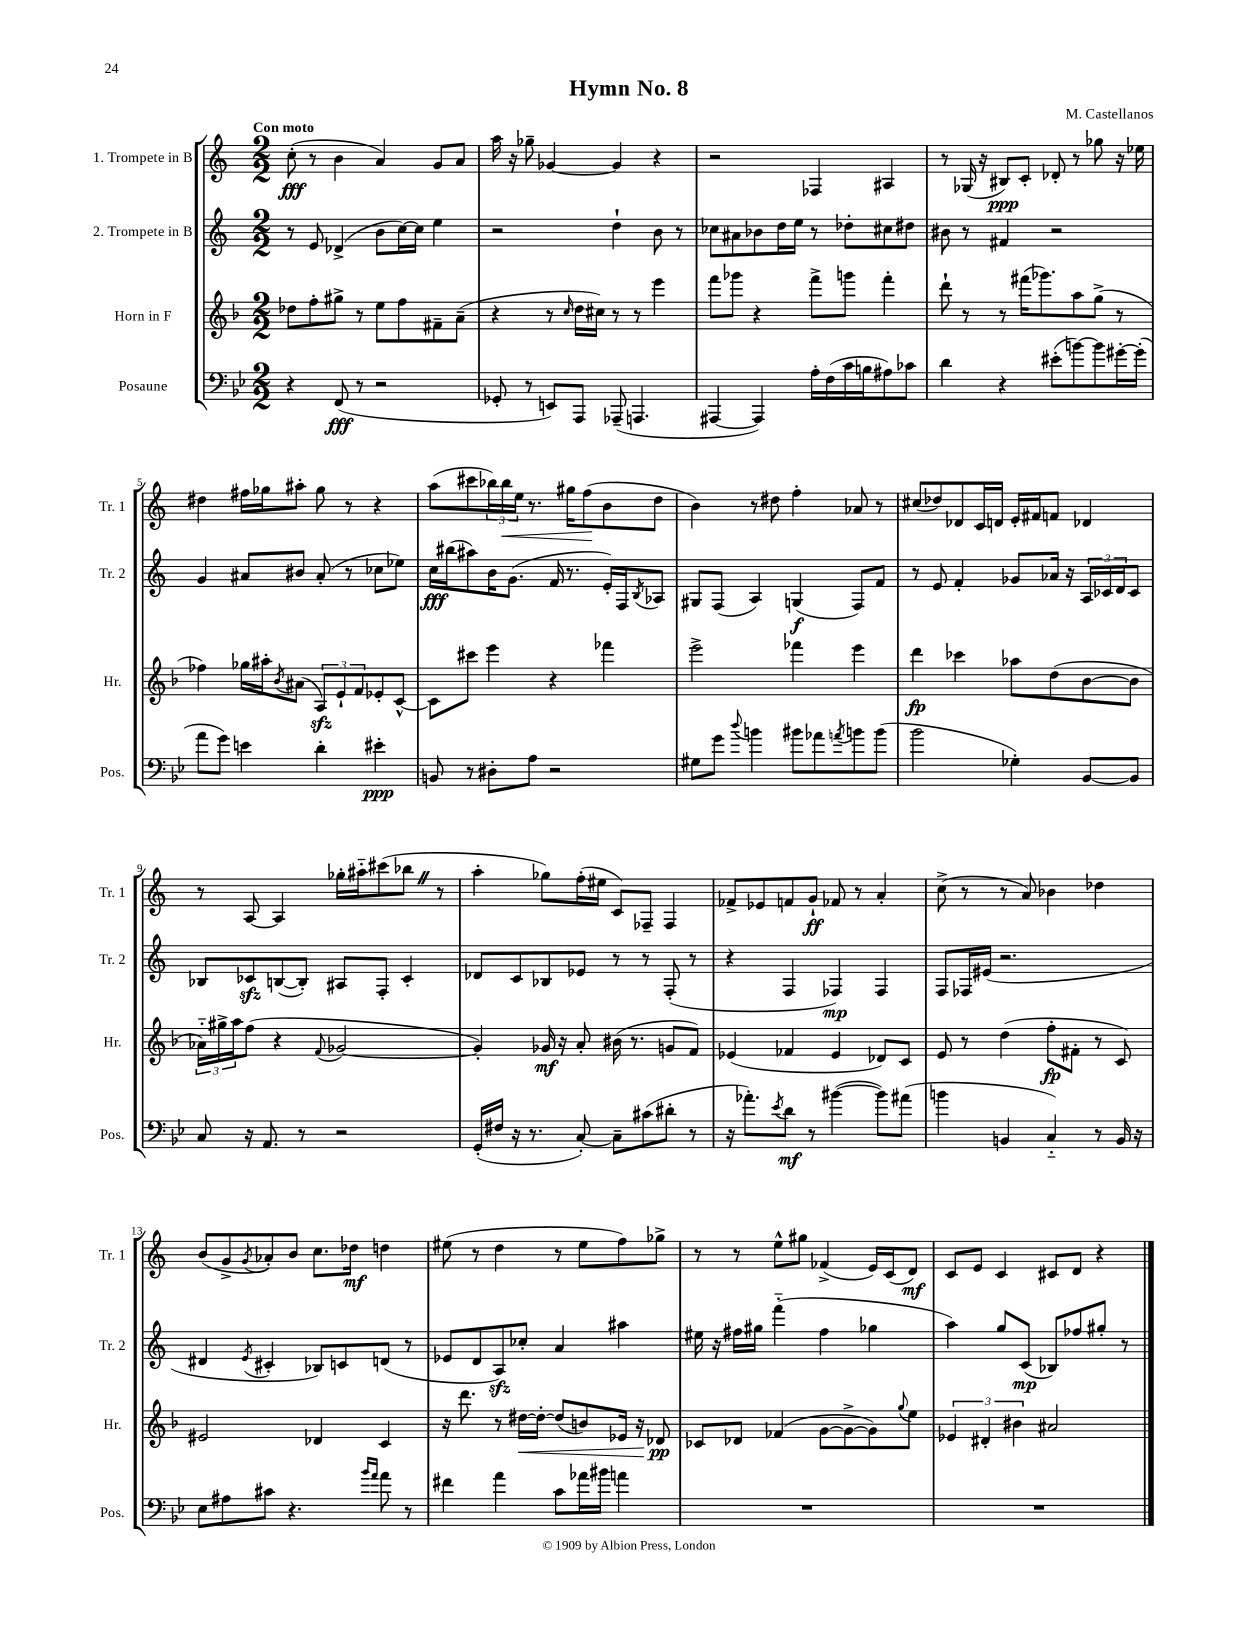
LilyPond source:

\header { title = "Hymn No. 8" composer = "M. Castellanos" }
<<
\new StaffGroup <<
\new Staff = "s0" \with { instrumentName = "1. Trompete in B" shortInstrumentName = "Tr. 1" } {
    \clef treble \key c \major \numericTimeSignature \time 2/2 \tempo "Con moto"
    c''8-.\fff( r8 b'4 a'4) g'8 a'8 |
    a''16 r16 ges''8-- ges'4~ ges'4 r4 |
    r2 fes4 ais4 |
    r8 ges16( r16 bis8\ppp) c'8-. des'8-. r8 ges''8 r16 ees''16 |
    dis''4 fis''16 ges''16 ais''8-. ges''8 r8 r4 |
    a''8( cis'''8 \tuplet 3/2 { bes''16) bes''16\< e''16 } r8. gis''16 f''8\!( b'8 d''8 |
    b'4) r8 dis''8 f''4-. aes'8 r8 |
    cis''8( des''8) des'8 c'16 d'16 e'16-. fis'16 f'8 des'4 |
    r8 a8~ a4 ges''16-. ais''16-_ cis'''8( bes''8 \once \override BreathingSign.text = \markup { \musicglyph "scripts.caesura.straight" } \breathe r8 |
    a''4-. ges''8) f''16-.( eis''16 c'8) fes8-- fes4 |
    fes'8-> ees'8 f'8 g'8-!\ff fes'8 r8 a'4-. |
    c''8->( r8 r8 a'8) bes'4 des''4 |
    b'8( g'8-> \acciaccatura { g'8 } aes'8-.) b'8 c''8. des''16\mf d''4 |
    eis''8( r8 d''4 r8 eis''8 f''8) ges''8-> |
    r8 r8 e''8-^ gis''8 fes'4->( e'16) c'16( d'8\mf) |
    c'8 e'8 c'4 cis'8 d'8 r4 \bar "|." |
}
\new Staff = "s1" \with { instrumentName = "2. Trompete in B" shortInstrumentName = "Tr. 2" } {
    \clef treble \key c \major \numericTimeSignature \time 2/2
    r8 e'8 des'4->( b'8 c''16~) c''16 e''4 |
    r2 d''4-! b'8 r8 |
    ces''8 ais'8 bes'8 d''16 e''16 r8 des''8-. cis''8 dis''8 |
    bis'8 r8 fis'4 r2 |
    g'4 ais'8 bis'8 ais'8-.( r8 ces''8 ees''8) |
    c''16\fff bis''16( ais''8) b'16 g'8.( f'16 r8. e'16-.) f16 \acciaccatura { b8 } aes8 |
    gis8 f8( a4) g4\f( f8) f'8 |
    r8 e'8 f'4-. ges'8 aes'16 r16 \tuplet 3/2 { a16 ces'16 d'16 } ces'8 |
    bes8 ces'8\sfz b8~( b8-.) ais8 f8-. ces'4-. |
    des'8 c'8 bes8 ees'8 r8 r8 f8-.( r8 |
    r4 f4 fes4\mp) fes4 |
    f8 fes16 eis'16( r2. |
    dis'4 \acciaccatura { e'8 } cis'4-. bes8) c'8 d'8( r8 |
    ees'8 d'8 a8\sfz) ces''8-. a'4 ais''4 |
    eis''16 r16 fis''16 gis''16 f'''4-_( fis''4 ges''4 |
    a''4) g''8 c'8\mp( bes8) fes''8 gis''8-. r8 \bar "|." |
}
\new Staff = "s2" \with { instrumentName = "Horn in F" shortInstrumentName = "Hr." } {
    \clef treble \key f \major \numericTimeSignature \time 2/2
    des''8 f''8-. gis''8-> r8 e''8 f''8 fis'8-- a'8--( |
    r4 r8 \grace { c''16 } d''16 cis''16) r8 r8 e'''4 |
    f'''8 ges'''8 r4 f'''8-> g'''8 f'''4-. |
    d'''8-! r8 r8 fis'''16( ges'''8.) a''8 g''8->( r8 |
    fes''4) ges''16 ais''16-. \acciaccatura { bes'8 } ais'8( \tuplet 3/2 { a8\sfz) e'8-! f'8 } ees'8-. c'8~-^ |
    c'8 cis'''8 e'''4 r4 fes'''4 |
    e'''2-> fes'''4 e'''4 |
    d'''4\fp ces'''4 aes''8 d''8( bes'8~ bes'8 |
    \tuplet 3/2 { aes'16-_) gis''16-> a''16 } f''8( r4 \appoggiatura { f'8 } ges'2~ |
    ges'4-.) ges'16\mf r16 a'8-. bis'16( r8. g'8 f'8) |
    ees'4( fes'4 ees'4 des'8) c'8 |
    e'8 r8 d''4( f''8-.\fp fis'8-. r8 c'8) |
    eis'2 des'4 c'4 |
    r16 d'''8. r8 dis''16~\< dis''16~-. dis''8( b'8) ees'16 r16 des'8\pp\! |
    ces'8 des'8 fes'4( g'8~ g'8~-> g'8) \appoggiatura { g''8 } e''8 |
    \tuplet 3/2 { ees'4 dis'4-. bis'4 } ais'2 \bar "|." |
}
\new Staff = "s3" \with { instrumentName = "Posaune" shortInstrumentName = "Pos." } {
    \clef bass \key bes \major \numericTimeSignature \time 2/2
    r4 f,8\fff( r8 r2 |
    ges,8-. r8 e,8) a,,8 aes,,8--( a,,4. |
    ais,,4~ ais,,4) a16-. f16( c'16 b16 ais8) ces'8 |
    d'4 r4 eis'8-.( b'8~) b'8 gis'16~-. gis'16-.( |
    a'8 g'8) e'4 d'4-. eis'4-.\ppp |
    b,8 r8 dis8-. a8 r2 |
    gis8 g'8 \appoggiatura { d''8 } b'4 bis'8 aes'8 \acciaccatura { a'8 } b'8 b'8( |
    bes'2 ges4-.) bes,8~ bes,8 |
    c8 r16 a,8. r8 r2 |
    g,16-.( fis16 r16 r8. c8~-.) c8-- cis'8( dis'8-. r8 |
    r16 aes'8.-.) \acciaccatura { ees'8 } d'8\mf r8 bis'4~( bis'8) ais'8( |
    b'4 b,4 c4-_) r8 b,16 r16 |
    ees8 ais8 cis'8 r4. \grace { bes'16 a'16 } a'8 r8 |
    fis'4 a'4 c'8 aes'16 bis'16 a'4 |
    R1 |
    R1 \bar "|." |
}
>>
>>
